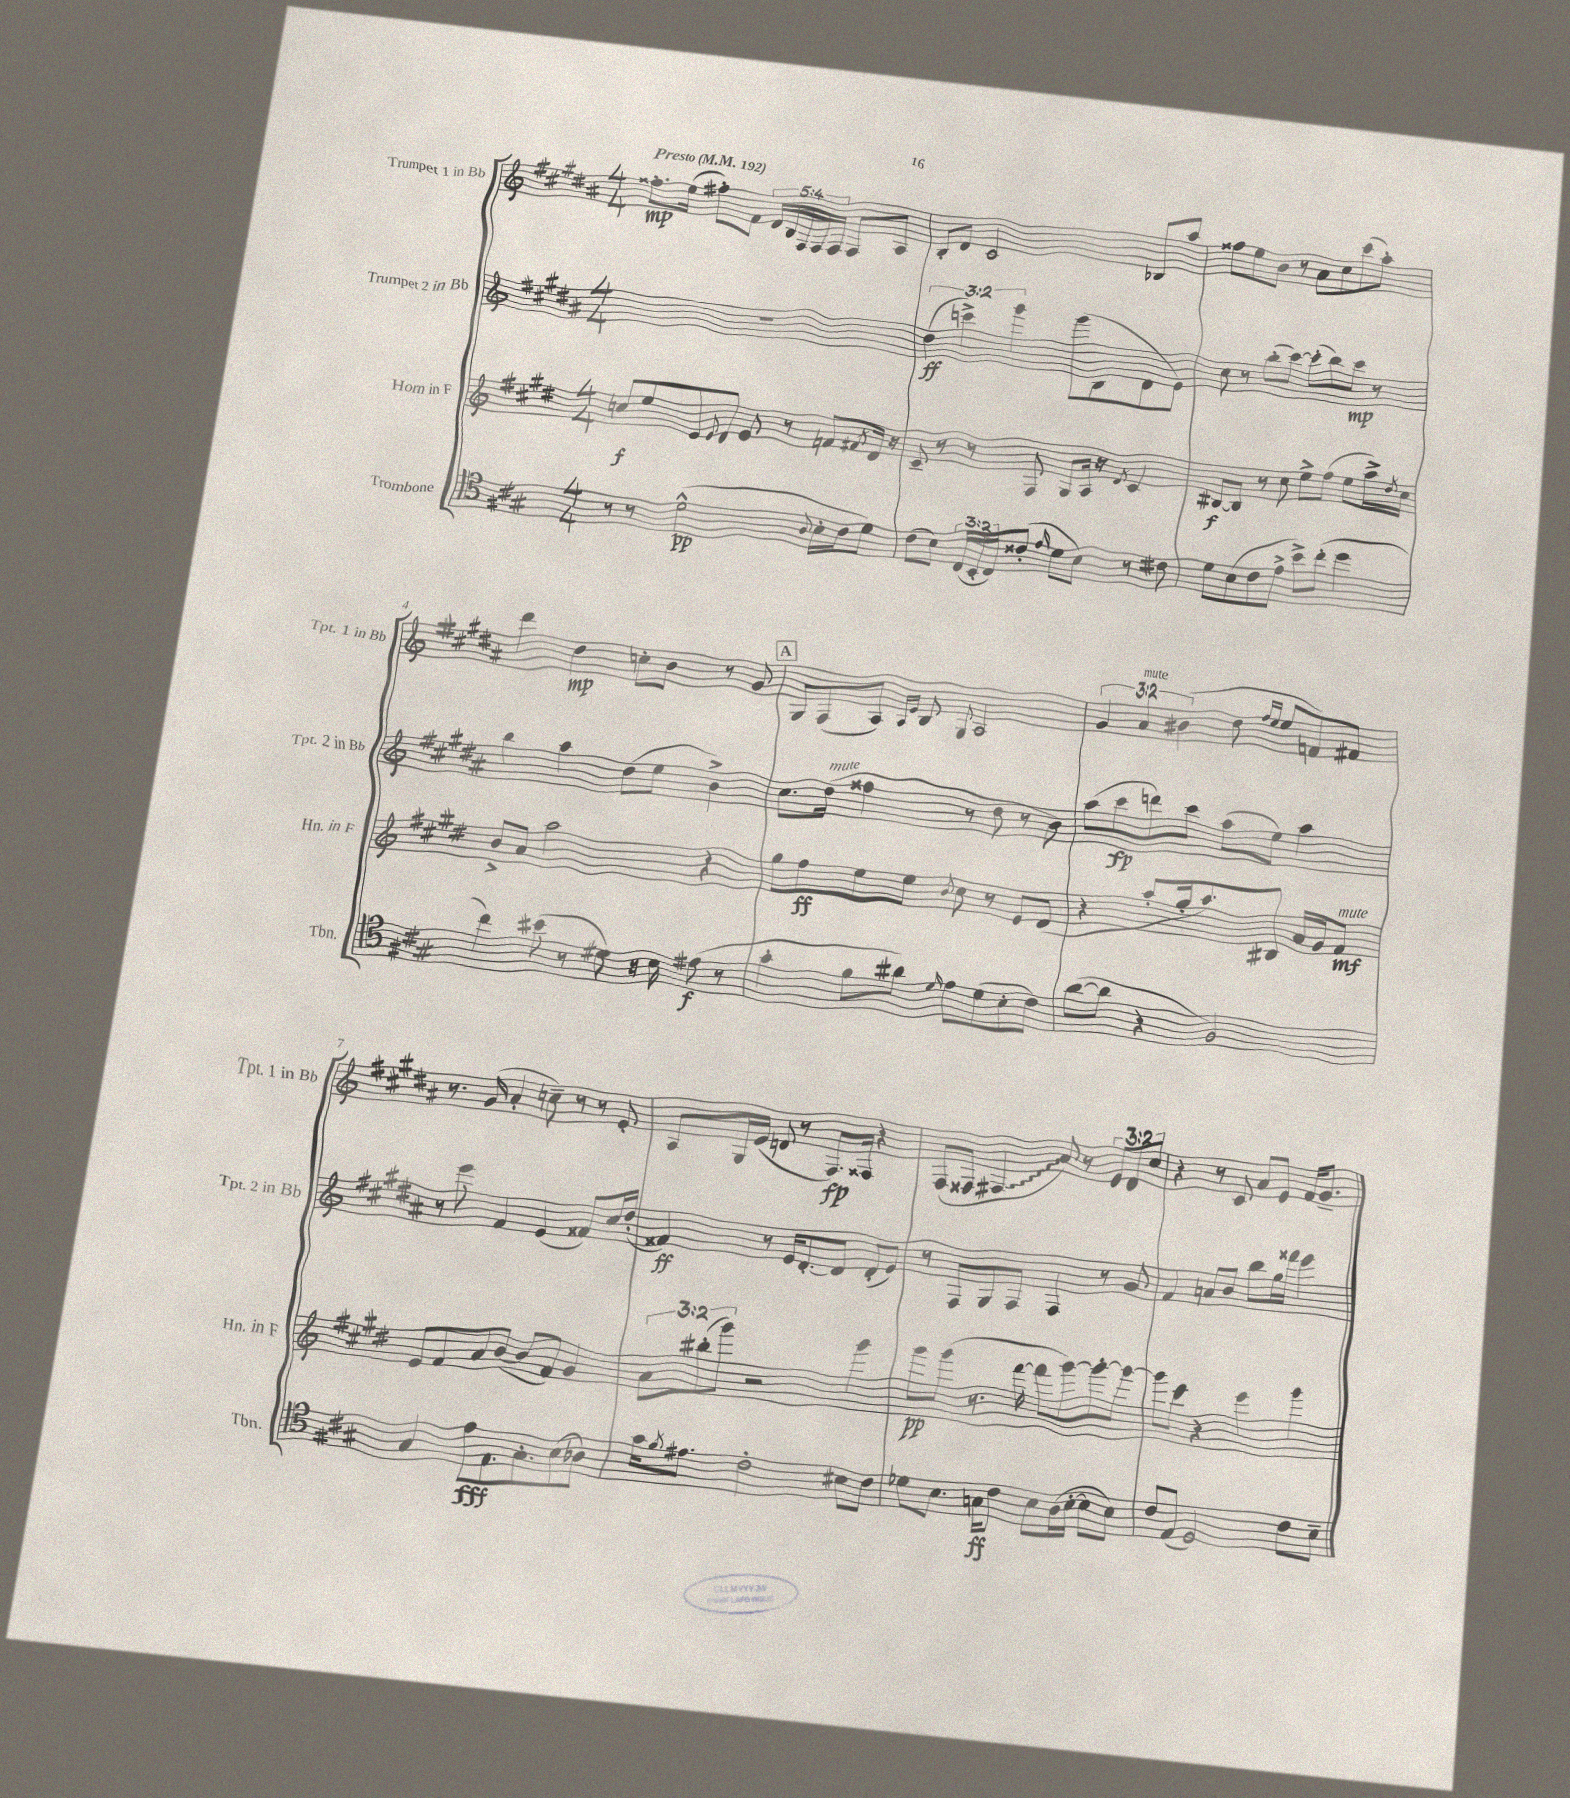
<<
\new StaffGroup <<
\new Staff = "s0" \with { instrumentName = "Trumpet 1 in Bb" shortInstrumentName = "Tpt. 1 in Bb" } {
    \clef treble \key b \major \numericTimeSignature \time 4/4 \override Staff.TupletNumber.text = #tuplet-number::calc-fraction-text \tempo "Presto" 4 = 192
    fisis''8.-.\mp e''16( fis''8-.) fis'8 \tuplet 5/4 { dis'16 b16 fis16 fis16 fis16 } fis8 ais8 |
    b8-. dis'8 cis'2 bes8 ais''8 |
    fisis''8 e''8 b'8 r8 ais'8 cis''8 cis'''8( ais''8-.) |
    dis'''4 dis''4\mp c''8-. b'8 r8 gis'8 |
    \mark \markup { \box "A" } gis8 fis8( ais8) \grace { ais16 e'16 } b8 \appoggiatura { gis8 } ais2 |
    \tuplet 3/2 { gis'4 ais'4^\markup { \italic "mute" } bis'4( } dis''8 \grace { fis''16 e''16 } e''8 f'8) fis'8 |
    r8. gis'16( ais'4-. c''8--) r8 r8 e'8-. |
    ais8 gis16 e'16( d'8 r8 fis8.\fp) fisis16 r4 |
    fis8( fisis8 \once \override Glissando.style = #'zigzag fis4\glissando ais'8) r8 \tuplet 3/2 { e'8 dis'8 cis''8 } |
    r4 r8 cis'8 ais'8 e'8 fis'16 gis'8.-- \bar "|." |
}
\new Staff = "s1" \with { instrumentName = "Trumpet 2 in Bb" shortInstrumentName = "Tpt. 2 in Bb" } {
    \clef treble \key b \major \numericTimeSignature \time 4/4 \override Staff.TupletNumber.text = #tuplet-number::calc-fraction-text
    R1 |
    \tuplet 3/2 { dis''4\ff( c'''4->) gis'''4 } gis'''8( b8 dis'8 e'8) |
    cis''8 r8 b''8-.( cis'''8~) cis'''8-.( b''8) cis'''8\mp r8 |
    b''4 ais''4 dis''8( e''8 b'4->) |
    \mark \markup { \box "A" } cis''8. dis''16^\markup { \italic "mute" }( fisis''4 r8 dis''8 r8 b'8) |
    ais''8( cis'''8\fp d'''8) cis'''8 ais''8( e''8) ais''4 |
    r8 e'''8 fis'4 e'4( fisis'8) cis''16 dis''16-.( |
    fisis'4\ff) r8 e'16 dis'8.~-. dis'8 dis'8-.( e'8) |
    r8 fis8 gis8 fis8 fis4 r8 gis'8 |
    fis'4 a'8 b'8 b''8 gis''16 fisis'''16 e'''4 \bar "|." |
}
\new Staff = "s2" \with { instrumentName = "Horn in F" shortInstrumentName = "Hn. in F" } {
    \clef treble \key e \major \numericTimeSignature \time 4/4 \override Staff.TupletNumber.text = #tuplet-number::calc-fraction-text
    c''8\f e''8 e'8 \appoggiatura { e'8 } dis'8 e'8 r8 f'8 \acciaccatura { fis'8 } dis'16 r16 |
    cis'8-- r8 r8 fis8 gis8 a16 r16 \acciaccatura { dis'8 } cis'4 |
    bis8~\f bis8 r8 cis''8 e''8-> fis''8( e''8 a''16->) \acciaccatura { dis''8 } cis''16 |
    b'8-> a'8 a''2 r4 |
    \mark \markup { \box "A" } gis''8 fis''8\ff e''8 e''8 \acciaccatura { b'8 } cis''8 r8 e'8 dis'8( |
    r4 a''8-. gis''16-. a''8.) bis8 a'16 gis'16 fis'8\mf^\markup { \italic "mute" } |
    e'8 fis'8 a'8 b'8~( b'8 fis'8) gis'4 |
    \tuplet 3/2 { a'8 bis''8-.( gis'''8) } r2 gis'''4 |
    gis'''8\pp gis'''8( r8. fis'''16~ fis'''8 gis'''8~) gis'''8~-. gis'''8~ |
    gis'''8 cis'''8 r4 e'''4 gis'''4 \bar "|." |
}
\new Staff = "s3" \with { instrumentName = "Trombone" shortInstrumentName = "Tbn." } {
    \clef tenor \key a \major \numericTimeSignature \time 4/4 \override Staff.TupletNumber.text = #tuplet-number::calc-fraction-text
    r8 r8 d'2-^\pp( \appoggiatura { a8 } b16-. cis'16 d'8) |
    cis'8( b8) \tuplet 3/2 { cis16( b,16-. cis16) } cisis'8-.( \grace { e'16 } d'8 b8) r8 cis'8 |
    d'8 b8( cis'8 e'8-> b'8->) cis''8-.( d''4 |
    cis''4) bis'8( r8 dis'8) r16 b16 eis'8\f( r8 |
    \mark \markup { \box "A" } gis'4-. fis'8 ais'8) \grace { d'16 } e'8 d'8( b8-. cis'8) |
    a'8~( a'8 r4 fis2) |
    gis4 e'8\fff e8. gis8.-. b8( aes8) |
    gis'16 \acciaccatura { fis'8 } eis'8. cis'2-. bis8 cis'8 |
    des'8 b8. g16\ff cis'8 b8 a16( b16~-. b8 b8) |
    cis'8 e8( d2) cis'8 b8-- \bar "|." |
}
>>
>>
